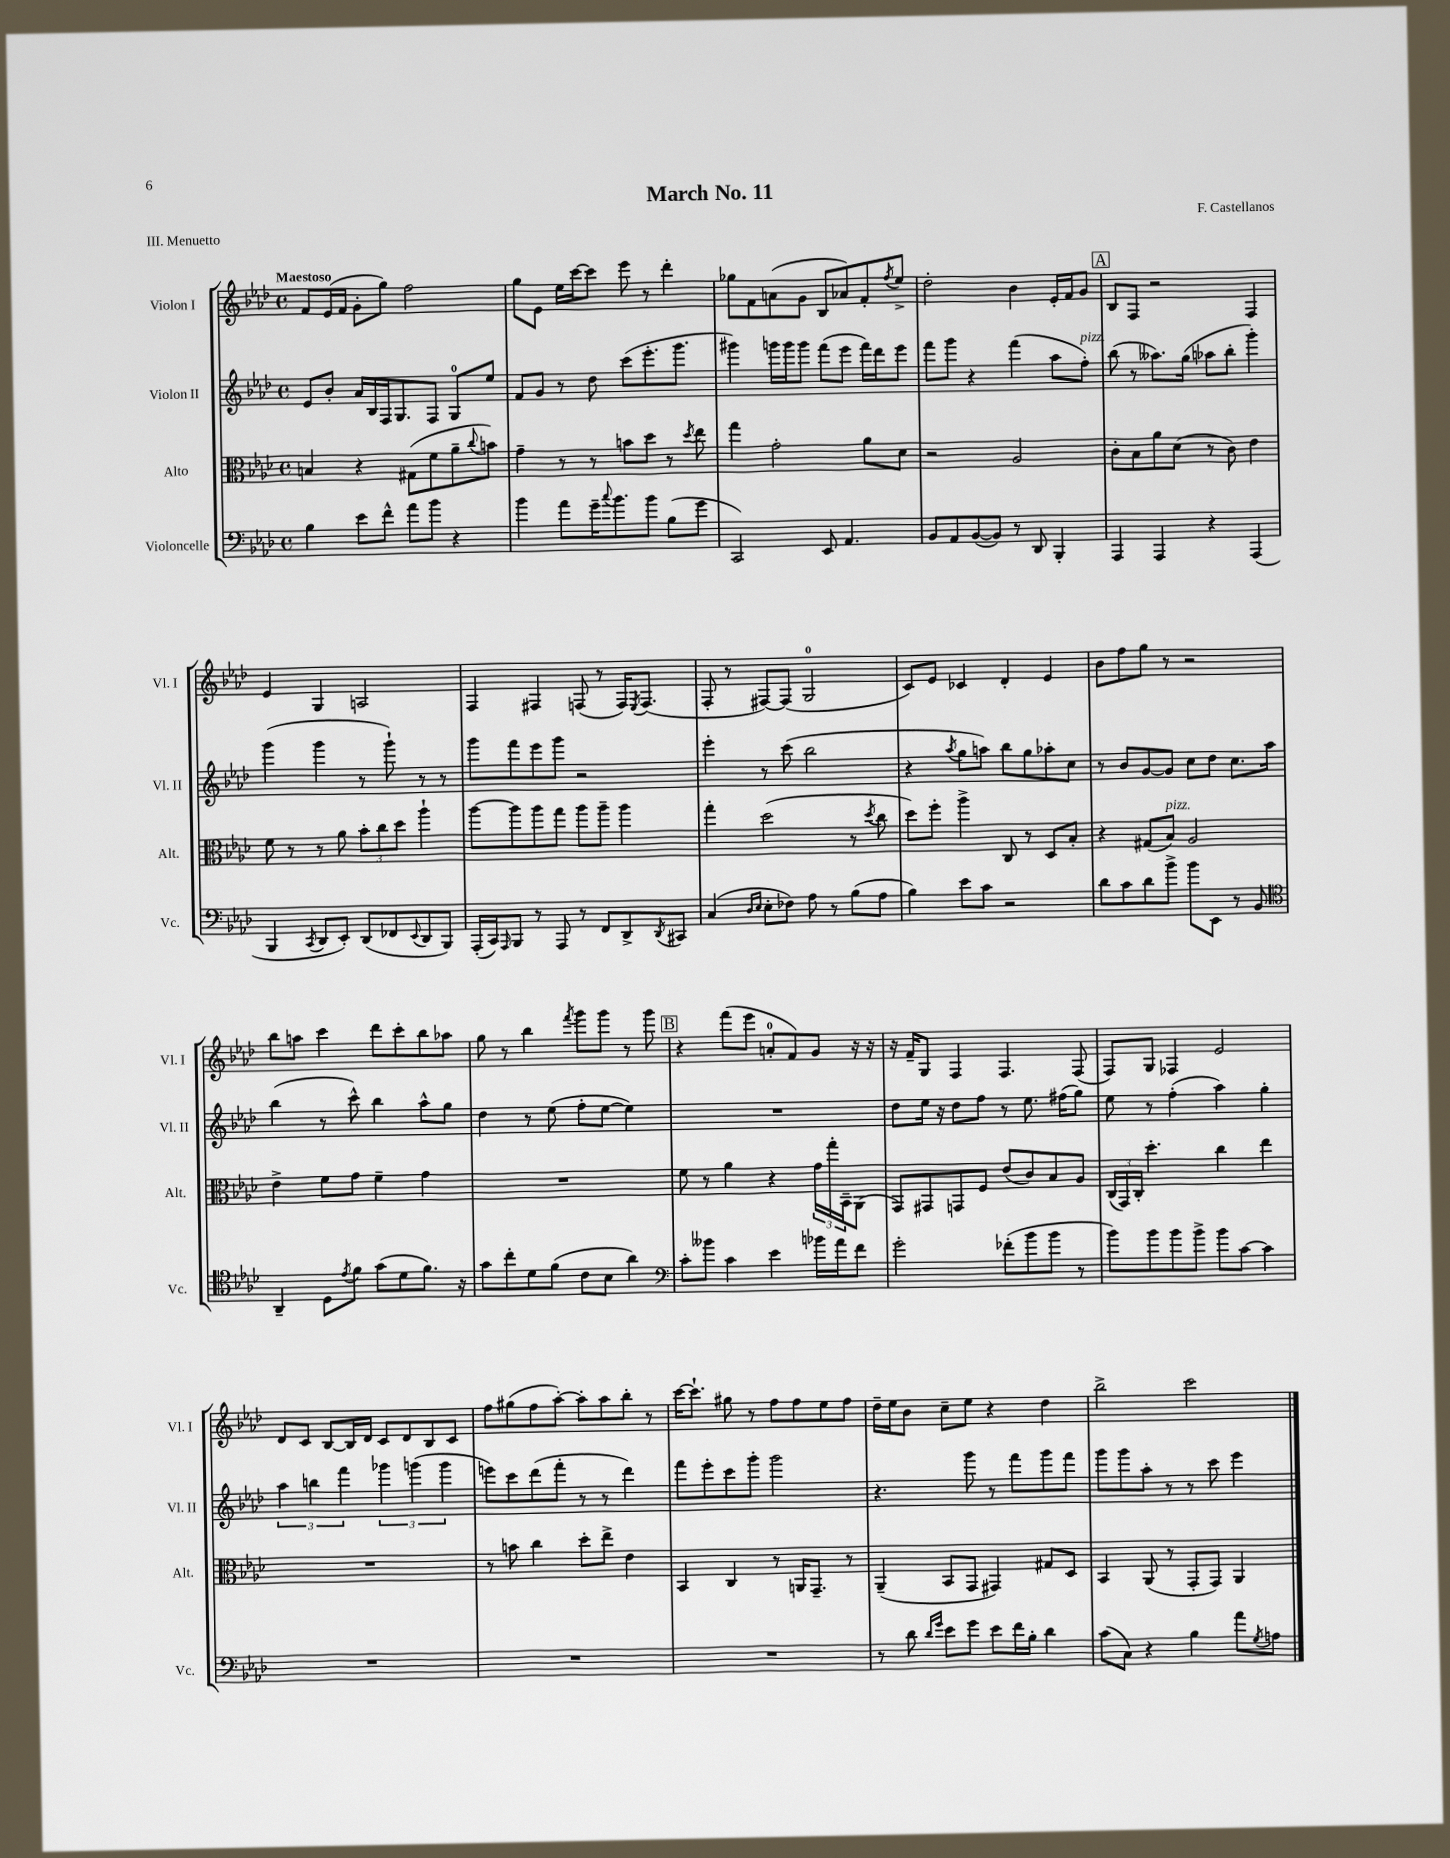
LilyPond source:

\header { title = "March No. 11" composer = "F. Castellanos" piece = "III. Menuetto" }
<<
\new StaffGroup <<
\new Staff = "s0" \with { instrumentName = "Violon I" shortInstrumentName = "Vl. I" } {
    \clef treble \key aes \major \defaultTimeSignature \time 4/4 \tempo "Maestoso"
    f'8 ees'16( f'16 g'8-. g''8) f''2 |
    g''8 ees'8 ees''16 c'''16~ c'''8 ees'''8 r8 des'''4-. |
    ges''8 f'8 a'8( g'8 bes8 aes'8) f'8-. \acciaccatura { f''8 } ees''8-> |
    des''2-. bes'4 ees'16-. f'16 g'8 |
    \mark \markup { \box "A" } bes8 f8 r2 f4 |
    ees'4 g4 a2 |
    f4 fis4 f8( r8 f16) \acciaccatura { ees8 } f8.( |
    f8-. r8 fis8~) fis8( g2-0 |
    c'8) ees'8 ces'4 des'4-. ees'4 |
    bes'8 f''8 g''8 r8 r2 |
    bes''8 a''8 c'''4 des'''8 c'''8-. bes''8 aes''8 |
    g''8 r8 bes''4 \acciaccatura { f'''8 } g'''8 g'''8 r8 g'''8 |
    \mark \markup { \box "B" } r4 f'''8( ees'''8 a'8-0-. f'8) g'8 r16 r16 |
    r16 f'16-- g8 f4 f4. f8( |
    f8) g8 fes4 ees'2 |
    des'8 c'8 bes8~ bes16 des'16 c'8 des'8 bes8 c'8 |
    f''8 gis''8( f''8 aes''8~-.) aes''8-. aes''8 bes''8-. r8 |
    c'''16~ c'''8.-! gis''8 r8 f''8 f''8 ees''8 f''8 |
    des''16-- ees''16 bes'8 c''8-- ees''8 r4 des''4 |
    bes''2-> c'''2 \bar "|." |
}
\new Staff = "s1" \with { instrumentName = "Violon II" shortInstrumentName = "Vl. II" } {
    \clef treble \key aes \major \defaultTimeSignature \time 4/4
    ees'8 bes'8-. aes'16 bes16 f16 g8. f8 g8-0 ees''8 |
    f'8 g'8 r8 des''8 c'''8( ees'''8.-. g'''8. |
    gis'''4) g'''16 g'''16 g'''8 f'''8( ees'''8 f'''16) des'''16 ees'''8 |
    f'''8 g'''8 r4 f'''4( aes''8 f''8-.^\markup { \italic "pizz." }) |
    \mark \markup { \box "A" } bes''8( r8 aeses''8.) g''16( aes''8 bes''8-. g'''4-.) |
    g'''4( g'''4 r8 g'''8-!) r8 r8 |
    g'''8 f'''8 ees'''8 g'''8 r2 |
    ees'''4-. r8 c'''8( bes''2 |
    r4 \acciaccatura { aes''8 } g''8 a''8) bes''8 g''8 aes''8-. c''8 |
    r8 bes'8 g'8~ g'8 c''8 des''8 c''8. aes''16 |
    bes''4( r8 c'''8-^) bes''4 aes''8-^ g''8 |
    des''4 r8 ees''8( f''8-. ees''8~ ees''4) |
    \mark \markup { \box "B" } R1 |
    des''8 ees''16 r16 des''8 f''8 r8 ees''8. fis''16( g''8) |
    ees''8 r8 f''4-.( aes''4) g''4-. |
    \tuplet 3/2 { aes''4 b''4 f'''4 } \tuplet 3/2 { ges'''4 g'''4( g'''4 } |
    e'''8) c'''8 des'''8( f'''8-. r8 r8 des'''4) |
    f'''8 ees'''8-. c'''8 g'''8-. g'''2 |
    r4. g'''8 r8 f'''8 g'''8 f'''8 |
    g'''8 g'''8 aes''8-. r8 r8 c'''8 ees'''4 \bar "|." |
}
\new Staff = "s2" \with { instrumentName = "Alto" shortInstrumentName = "Alt." } {
    \clef alto \key aes \major \defaultTimeSignature \time 4/4
    b4 r4 gis8( f'8 aes'8-- \appoggiatura { c''8 } b'8) |
    g'4-- r8 r8 b'8 des''8 r8 \acciaccatura { des''8 } ees''8 |
    g''4 g'2-. aes'8 des'8 |
    r2 aes2 |
    \mark \markup { \box "A" } c'8-. bes8 aes'8 des'8( r8 c'8) ees'4 |
    f'8 r8 r8 aes'8 \tuplet 3/2 { bes'8-. c''8 des''8 } aes''4-! |
    aes''8~ aes''8 aes''8 g''8 aes''8 aes''8-- aes''4 |
    g''4-. des''2( r8 \acciaccatura { des''8 } c''8 |
    des''8) f''8-. aes''4-> c8 r8 des8 bes8-. |
    r4 gis8( bes8^\markup { \italic "pizz." }) aes2 |
    ees'4-> f'8 g'8 f'4-- g'4 |
    R1 |
    \mark \markup { \box "B" } f'8 r8 aes'4 r4 \tuplet 3/2 { g'16 g''16-. bes,16-- } aes,8( |
    g,8) gis,8 g,8 f8 ees'8( c'8) bes8 aes8 |
    \tuplet 3/2 { c16( g,16) c16-. } des''4.-. c''4 ees''4 |
    R1 |
    r8 b'8 c''4 des''8-. ees''8-> ees'4 |
    bes,4 c4 r8 a,16 g,8.-- r8 |
    aes,4--( bes,8 g,8 gis,4) gis8 des8 |
    bes,4 aes,8( r8 g,8-. g,8) aes,4 \bar "|." |
}
\new Staff = "s3" \with { instrumentName = "Violoncelle" shortInstrumentName = "Vc." } {
    \clef bass \key aes \major \defaultTimeSignature \time 4/4
    bes4 ees'8 f'8-^ aes'8 bes'8 r4 |
    bes'4 aes'8 g'16-- \appoggiatura { c''8 } bes'8. bes'8 bes8( g'8 |
    c,2) ees,8 aes,4. |
    bes,8 aes,8 bes,8~( bes,8) r8 des,8 bes,,4-. |
    \mark \markup { \box "A" } aes,,4 aes,,4 r4 aes,,4( |
    bes,,4 \acciaccatura { c,8 } des,8 ees,8-.) des,8( fes,8 \appoggiatura { ees,8 } des,8 bes,,8) |
    aes,,16-.( c,16) \grace { aes,,16 } bes,,8 r8 aes,,8 r8 f,8 des,8-> \acciaccatura { des,8 } cis,8 |
    c4( \grace { des16 ees16 } ees8-. fes8) aes8 r8 bes8( aes8 |
    bes4) ees'8 c'8 r2 |
    des'8 c'8 des'8 bes'8-> bes'8 ees,8 r8 bes,8 |
    \clef tenor aes,4-- des8 \acciaccatura { ees'8 } f'8 g'8( des'8 f'8.) r16 |
    g'8 c''8-. des'8 f'8( c'8 bes8 aes'4) |
    \mark \markup { \box "B" } \clef bass c'8-. beses'8 c'4 ees'4 bes'16 aes'16 f'8 |
    g'2-. fes'8-.( bes'8 bes'8 r8 |
    bes'8) bes'8 bes'8 bes'8-> bes'8 c'8~ c'4 |
    R1 |
    R1 |
    R1 |
    r8 des'8 \grace { des'16 g'16 } ees'8 g'8 ees'8 f'16 bes16-. des'4 |
    c'8( c8) r4 bes4 aes'8 \acciaccatura { g8 } a8 \bar "|." |
}
>>
>>
\layout { \context { \Score \remove "Bar_number_engraver" } }
